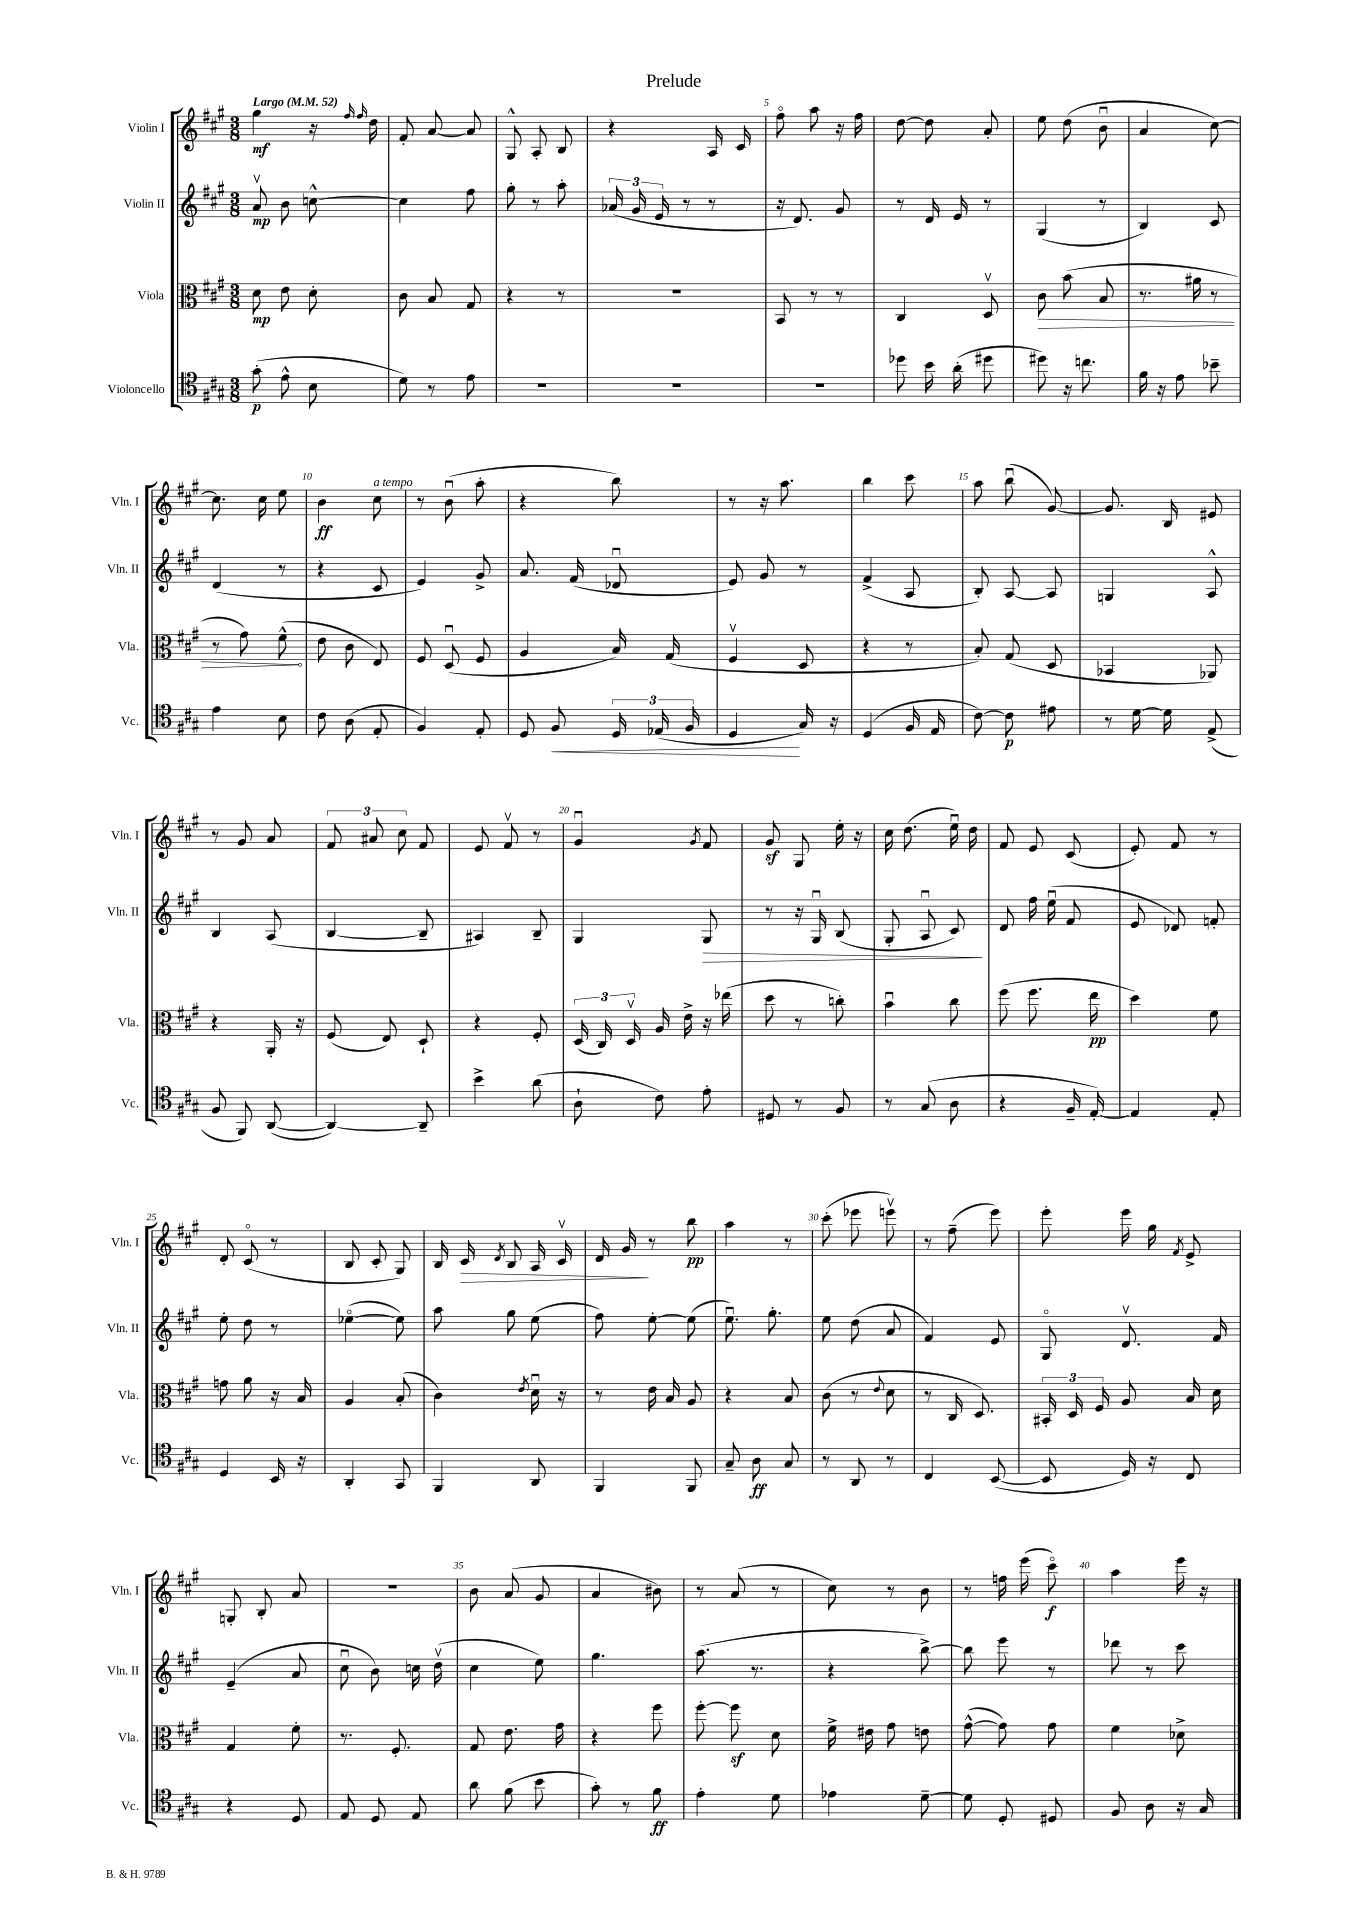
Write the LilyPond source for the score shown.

\header { title = "Prelude" }
<<
\new StaffGroup <<
\new Staff = "s0" \with { instrumentName = "Violin I" shortInstrumentName = "Vln. I" } {
    \clef treble \key a \major \numericTimeSignature \time 3/8 \tempo "Largo" 4 = 52
    \autoBeamOff gis''4\mf r16 \grace { fis''16 fis''16 } d''16 |
    fis'8-. a'8~ a'8 |
    gis8-^ a8-. b8 |
    r4 a16 cis'16 |
    fis''8\flageolet a''8 r16 fis''16 |
    d''8~ d''8 a'8-. |
    e''8 d''8( b'8\downbow |
    a'4 cis''8~) |
    cis''8. cis''16 e''8 |
    b'4\ff cis''8^\markup { \italic "a tempo" } |
    r8 b'8\downbow( a''8-. |
    r4 b''8) |
    r8 r16 a''8. |
    b''4 cis'''8 |
    a''8 b''8\downbow( gis'8~) |
    gis'8. b16 eis'8 |
    r8 gis'8 a'8 |
    \tuplet 3/2 { fis'8 ais'8 cis''8 } fis'8 |
    e'8 fis'8\upbow r8 |
    gis'4\downbow \acciaccatura { gis'8 } fis'8 |
    gis'8\sf gis8 e''16-. r16 |
    cis''16 d''8.( e''16\downbow) d''16 |
    fis'8 e'8 cis'8( |
    e'8-.) fis'8 r8 |
    d'8-. cis'8\flageolet( r8 |
    b8 cis'8-. gis8) |
    b16 cis'16\> \acciaccatura { d'8 } b8 a16 cis'16\upbow |
    d'16 gis'16\! r8 b''8\pp |
    a''4 r8 |
    cis'''8-.( ees'''8 e'''8\upbow) |
    r8 fis''8--( e'''8) |
    e'''8-. e'''16 gis''16 \acciaccatura { fis'8 } e'8-> |
    g8-. b8-. a'8 |
    R4. |
    b'8 a'8( gis'8 |
    a'4 bis'8) |
    r8 a'8( r8 |
    cis''8) r8 b'8 |
    r8 f''16 e'''16( cis'''8\flageolet\f) |
    a''4 e'''16 r16 \bar "|." |
}
\new Staff = "s1" \with { instrumentName = "Violin II" shortInstrumentName = "Vln. II" } {
    \clef treble \key a \major \numericTimeSignature \time 3/8
    \autoBeamOff a'8\upbow\mp b'8 c''8~-^ |
    c''4 fis''8 |
    gis''8-. r8 a''8-. |
    \tuplet 3/2 { aes'16( gis'16 e'16 } r8 r8 |
    r16 d'8.) gis'8 |
    r8 d'16 e'16 r8 |
    gis4( r8 |
    b4) cis'8 |
    d'4( r8 |
    r4 cis'8 |
    e'4) gis'8-> |
    a'8. fis'16( des'8\downbow |
    e'8) gis'8 r8 |
    fis'4->( a8 |
    b8-.) a8~ a8 |
    g4 a8-^ |
    b4 a8( |
    b4~ b8-- |
    ais4) b8-- |
    gis4 gis8\> |
    r8 r16 gis16\downbow b8( |
    gis8-. a8\downbow cis'8\!) |
    d'8 fis''16 e''16\downbow( fis'8 |
    e'8 des'8) f'8-. |
    e''8-. d''8 r8 |
    ees''4~\flageolet( ees''8) |
    a''8 gis''8 e''8( |
    fis''8) e''8~-. e''8( |
    e''8.\downbow) gis''8.-. |
    e''8 d''8( a'8 |
    fis'4) e'8 |
    gis8\flageolet d'8.\upbow fis'16 |
    e'4--( a'8 |
    cis''8\downbow b'8) c''16 d''16\upbow( |
    cis''4 e''8) |
    gis''4. |
    a''8.( r8. |
    r4 b''8~->) |
    b''8 e'''8 r8 |
    des'''8 r8 cis'''8 \bar "|." |
}
\new Staff = "s2" \with { instrumentName = "Viola" shortInstrumentName = "Vla." } {
    \clef alto \key a \major \numericTimeSignature \time 3/8
    \autoBeamOff d'8\mp e'8 d'8-. |
    cis'8 b8 gis8 |
    r4 r8 |
    R4. |
    b,8 r8 r8 |
    cis4 d8\upbow |
    \once \override Hairpin.circled-tip = ##t cis'8\> b'8( b8 |
    r8. ais'16 r8 |
    r8 gis'8) fis'8-^\!( |
    e'8 cis'8 e8) |
    fis8 d8\downbow( fis8 |
    a4 b16) gis16( |
    fis4\upbow d8 |
    r4 r8 |
    b8-.) gis8( d8 |
    bes,4 aes,8) |
    r4 a,16-. r16 |
    fis8( e8) d8-! |
    r4 fis8-. |
    \tuplet 3/2 { d16( cis16) d16\upbow } a16 e'16-> r16 ees''16( |
    d''8 r8 c''8-.) |
    b'4\downbow cis''8 |
    fis''8( fis''8. e''16\pp |
    d''4) fis'8 |
    g'8 a'8 r16 b16 |
    a4 b8-.( |
    cis'4) \acciaccatura { e'8 } d'16\downbow r16 |
    r8 e'16 b16 a8 |
    r4 b8 |
    cis'8( r8 \appoggiatura { e'8 } d'8 |
    r8 cis16 d8.) |
    \tuplet 3/2 { bis,16-. d16 fis16 } a8 b16 d'16 |
    gis4 fis'8-. |
    r8. fis8.-. |
    gis8 e'8. gis'16 |
    r4 fis''8 |
    fis''8~-. fis''8\sf d'8 |
    fis'16-> eis'16 gis'8 e'8 |
    gis'8~-^( gis'8) gis'8 |
    fis'4 des'8-> \bar "|." |
}
\new Staff = "s3" \with { instrumentName = "Violoncello" shortInstrumentName = "Vc." } {
    \clef tenor \key a \major \numericTimeSignature \time 3/8
    \autoBeamOff gis'8-.\p( e'8-^ b8 |
    d'8) r8 e'8 |
    R4. |
    R4. |
    R4. |
    des''8 b'16 a'16-.( dis''8 |
    dis''8) r16 c''8. |
    fis'16 r16 e'8 bes'8-- |
    e'4 b8 |
    cis'8 a8( e8-. |
    fis4) e8-. |
    d8 fis8\< \tuplet 3/2 { d16 ees16( fis16 } |
    d4\! gis16) r16 |
    d4( fis16 e16 |
    cis'8~) cis'8\p eis'8 |
    r8 d'16~ d'16 e8->( |
    fis8 fis,8) a,8~( |
    a,4~) a,8-- |
    b'4-> a'8( |
    a8-! cis'8) e'8-. |
    dis8 r8 fis8 |
    r8 gis8( a8 |
    r4 fis16-- e16~-.) |
    e4 e8-. |
    d4 b,16 r16 |
    a,4-. gis,8 |
    fis,4 a,8 |
    fis,4 fis,8 |
    gis8-- a8\ff gis8 |
    r8 a,8 r8 |
    cis4 b,8~( |
    b,8 d16) r16 cis8 |
    r4 d8 |
    e8 d8 e8 |
    a'8 fis'8( b'8 |
    gis'8-.) r8 fis'8\ff |
    e'4-. d'8 |
    ees'4 d'8~-- |
    d'8 d8-. dis8 |
    fis8 a8 r16 gis16 \bar "|." |
}
>>
>>
\layout { \context { \Score \override BarNumber.break-visibility = ##(#f #t #t) barNumberVisibility = #(every-nth-bar-number-visible 5) } }
